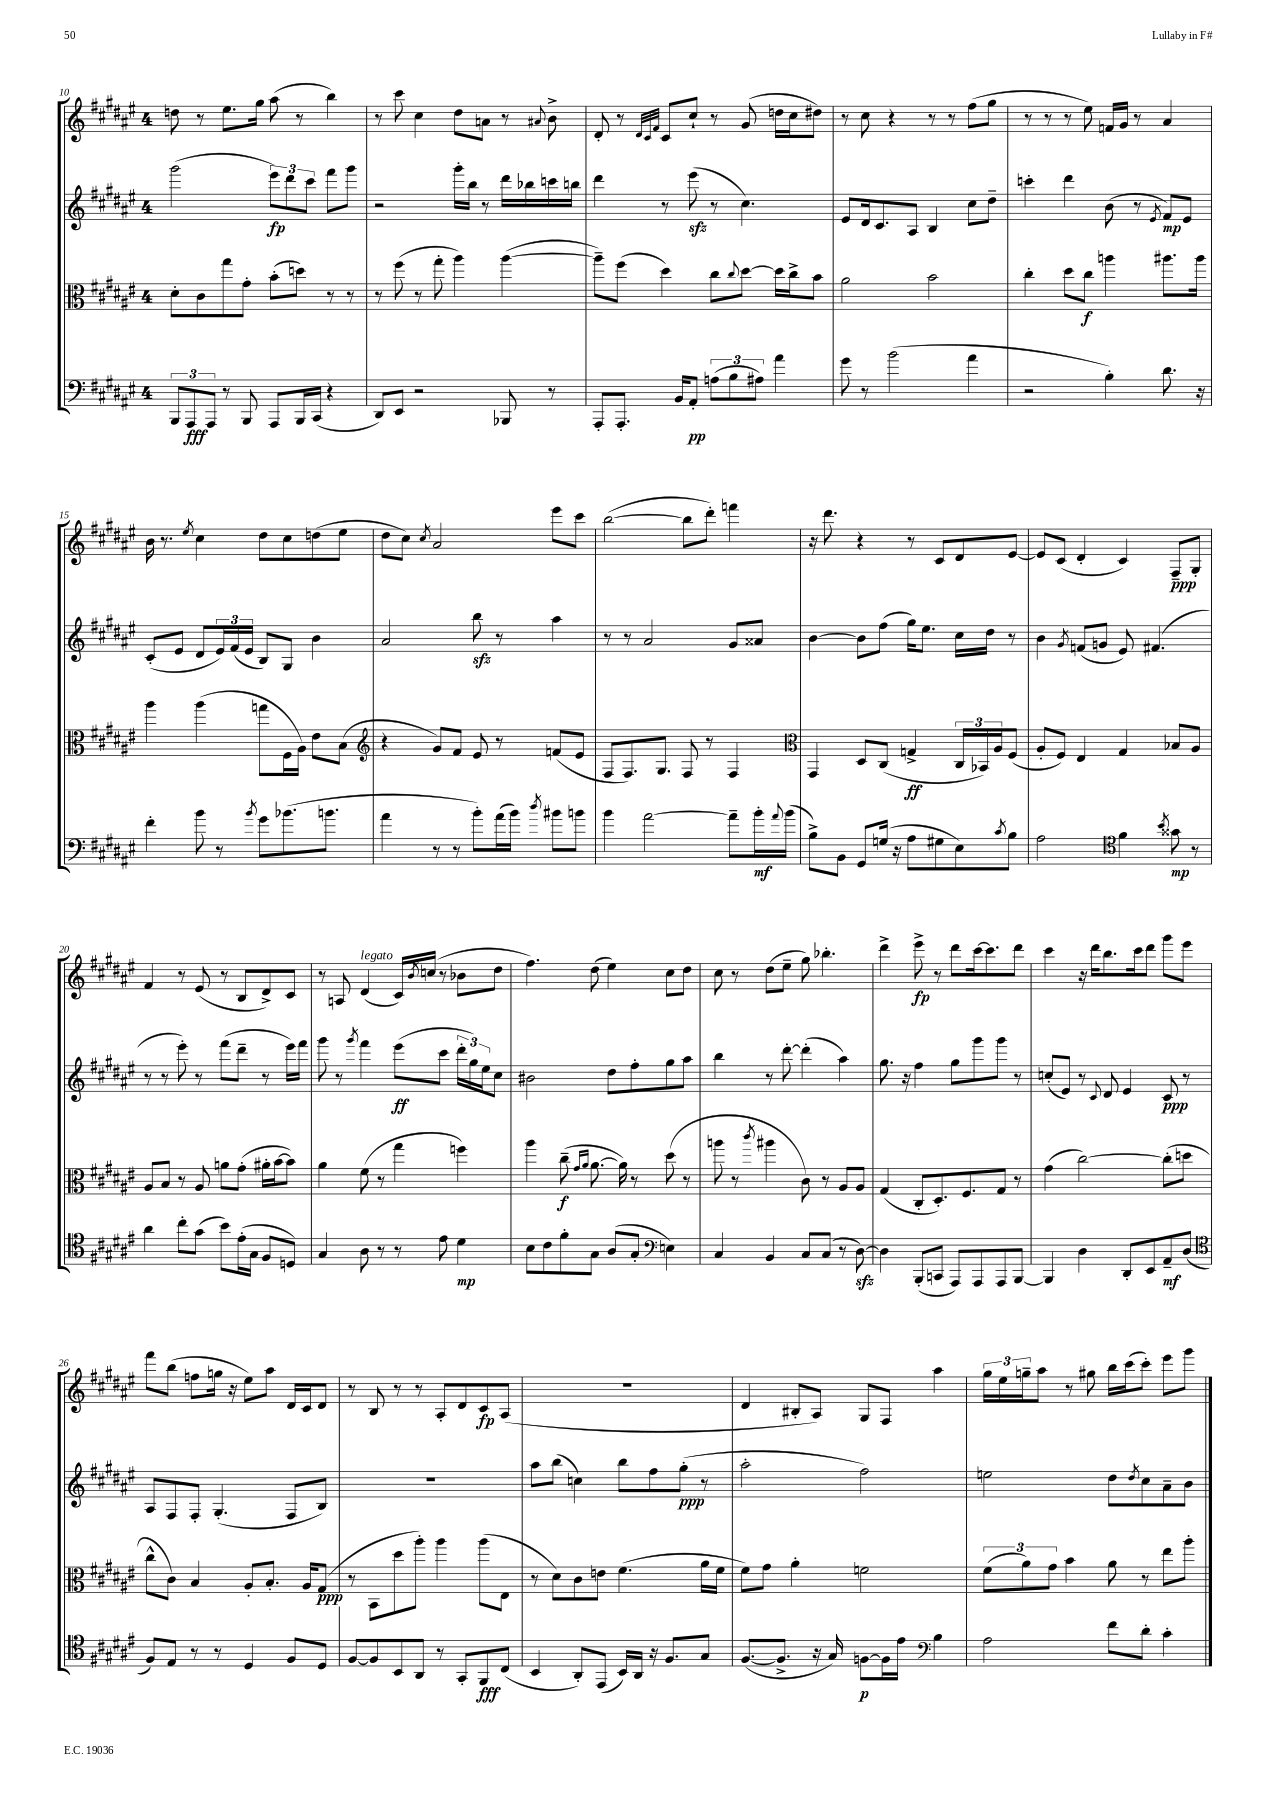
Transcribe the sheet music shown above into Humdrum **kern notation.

**kern	**kern	**kern	**kern
*staff4	*staff3	*staff2	*staff1
*clefF4	*clefC3	*clefG2	*clefG2
*k[f#c#g#d#a#e#]	*k[f#c#g#d#a#e#]	*k[f#c#g#d#a#e#]	*k[f#c#g#d#a#e#]
*M4/4	*M4/4	*M4/4	*M4/4
12BBB	8d#'	(2ggg#	8dd
12AAA#	.	.	.
.	8c#	.	8r
12AAA#	.	.	.
8r	8gg#	.	8.ee#
8BBB	8g#'	.	.
.	.	.	16gg#
8AAA#	(8b'	12eee#)	(8aa#
.	.	12ddd#	.
16BBB	8dd)	.	8r
.	.	12ccc#	.
(16CC#	.	.	.
4r	8r	8fff#	4bb)
.	8r	8ggg#	.
=	=	=	=
8DD#)	8r	2r	8r
8EE#	(8ff#	.	8ccc#
2r	8r	.	4cc#
.	8gg#'	.	.
.	4aa#)	16ggg#'	8dd#
.	.	16bb	.
.	.	8r	8a
8BBB-	([4aa#	16ddd#	8r
.	.	16bb-	.
.	.	.	8qqa#
8r	.	16ccc	8b^
.	.	16bb	.
=	=	=	=
8AAA#'	8aa#~])	4ddd#	8d#'
8.AAA#'	(8ff#	.	8r
.	.	.	32qqd#
.	.	.	32qqc#
.	.	.	32qqf#
.	4dd#)	8r	8c#
16BB	.	.	.
8AA#'	.	(8eee#	8cc#`
(12A	8cc#	8r	8r
12B	.	.	.
.	8qqcc#	.	.
.	[8dd#	4.cc#)	(8g#
12A#)	.	.	.
4a#	16dd#]	.	16dd
.	16cc#^	.	16cc#
.	8b	.	8dd#)
=	=	=	=
8g#	2a#	8e#	8r
8r	.	16d#	8cc#
.	.	8.c#	.
(2b	.	.	4r
.	.	8A#	.
.	2b	4B	8r
.	.	.	8r
4a#	.	8cc#	(8ff#
.	.	8dd#~	8gg#
=	=	=	=
2r	4cc#'	4ccc'	8r
.	.	.	8r
.	8dd#	4ddd#	8r
.	8cc#	.	8ee#)
4B')	4aa	(8b	16f
.	.	.	16g#
.	.	8r	8r
.	.	8qe#	.
8.d#	8.aa#	8f#)	4a#
.	.	8e#	.
16r	16aa#	.	.
=	=	=	=
4f#'	4aa#	(8c#'	16b
.	.	.	8.r
.	.	8e#	.
.	.	.	8qee#
8b	(4aa#	8d#	4cc#
8r	.	24e#)	.
.	.	(24f#	.
.	.	24e#	.
8qb	.	.	.
8g#	8gg	8B)	8dd#
(8.b-	16F#	8G#	8cc#
.	16A#)	.	.
.	8e#	4b	(8dd
8.b	.	.	.
.	(8B	.	8ee#
=	=	=	=
*	*clefG2	*	*
4a#	4r	2a#	8dd#
.	.	.	8cc#)
.	.	.	8qcc#
8r	8g#)	.	2a#
8r	8f#	.	.
8b')	8e#	8bb	.
(16a#	8r	8r	.
16b)	.	.	.
8qdd#	.	.	.
8b#	(8f	4aa#	8eee#
8b	8e#	.	8ccc#
=	=	=	=
4b	8F#	8r	([2bb
.	8.F#)	8r	.
[2a#	.	2a#	.
.	8.G#	.	.
.	8F#	.	8bb]
.	8r	.	8ddd#')
8a#~]	4F#	8g#	4fff
16b'	.	8a##	.
8qqa#	.	.	.
(16b	.	.	.
=	=	=	=
*	*clefC3	*	*
8B^)	4GG#	[4b	16r
.	.	.	8.ddd#
8BB	.	.	.
8GG#	8D#	8b]	4r
(16G	(8C#	(8ff#	.
16r	.	.	.
8A#	4G^	16gg#)	8r
.	.	8.ee#	.
8G#	.	.	8c#
8E#)	24C#	16cc#	8d#
.	24BB-)	.	.
.	.	16dd#	.
.	24A#	.	.
8qc#	.	.	.
8B	(8F#	8r	[8e#
=	=	=	=
2A#	8A#'	4b	8e#]
.	8F#)	.	(8c#
.	.	8qg#	.
.	4E#	(8f	4d#'
.	.	8g	.
*clefC4	*	*	*
4f#	4G#	8e#)	4c#)
.	.	(4.f#	.
8qb	.	.	.
8g##	8B-	.	8F#~
8r	8A#	.	8G#'
=	=	=	=
4a#	8A#	8r	4f#
.	8B	8r	.
8cc#'	8r	8eee#')	8r
(8g#	8A#	8r	(8e#
8b)	8a	(8fff#	8r
(16e#'	(8g#'	8ddd#~	8B
16G#	.	.	.
8F#	16a#'	8r	8d#^)
.	[16b	.	.
8D)	8b])	16eee#)	8c#
.	.	16fff#	.
=	=	=	=
4G#	4a#	8ggg#	8r
.	.	8r	8A
.	.	8qggg#	.
8A#	(8f#	4fff#	(4d#
8r	8r	.	.
8r	4gg#	(8eee#	16c#)
.	.	.	8qb
.	.	.	(16cc
8e#	.	8ccc#	8r
4d#	4ff)	24ddd#'	8b-
.	.	24gg#)	.
.	.	24ee#	.
.	.	8cc#	8dd#
=	=	=	=
8B	4aa#	2b#	4.ff#)
8c#	.	.	.
8f#'	(8cc#~	.	.
.	16qqg#	.	.
.	16qqa#	.	.
8G#	[8.a#	.	(8dd#
(8A#	.	8dd#	4ee#)
.	16a#])	.	.
8G#'	8r	8ff#'	.
*clefF4	*	*	*
4E)	(8dd#	8gg#	8cc#
.	8r	8aa#	8dd#
=	=	=	=
4C#	8aa	4bb	8cc#
.	8r	.	8r
.	8qccc#	.	.
4BB	4aa#	8r	(8dd#
.	.	[8ddd#'	8ee#~
8C#	8c#)	(4ddd#']	8gg#)
(8C#	8r	.	4.bb-'
8r	8A#	4aa#)	.
[8D#)	8A#	.	.
=	=	=	=
4D#]	(4G#	8.gg#	4ddd#^
.	.	16r	.
(8BBB'	8C#'	4ff#	8eee#^
8CC	8.D#')	.	8r
8AAA#)	.	8gg#	8ddd#
.	8.F#	.	.
8AAA#	.	8ggg#	[16ccc#
.	.	.	8.ccc#]
8AAA#	8G#	8ggg#	.
[8BBB	8r	8r	8ddd#
=	=	=	=
4BBB]	(4g#	(8cc'	4ccc#
.	.	8e#)	.
4D#	[2cc#)	8r	16r
.	.	.	16ddd#
.	.	8qqc#	.
.	.	8d#	8.bb
8DD#'	.	4e#	.
.	.	.	16ccc#
8EE#	.	.	8ddd#
8AA#~	(8cc#']	8c#	8ggg#
(8D#	8dd	8r	8eee#
=	=	=	=
*clefC4	*	*	*
8F#)	8cc#^^	8A#	8fff#
8E#	8c#)	8F#	(8bb
8r	4B	8F#'	8ff
8r	.	(4.G#'	16gg
.	.	.	16r
4D#	8A#'	.	8ee#)
.	8.B'	.	8aa#
8F#	.	8F#	16d#
.	16A#	.	16c#
8D#	(8G#	8B)	8d#
=	=	=	=
[8F#	8r	1r	8r
8F#]	8BB	.	8B
8BB	8dd#	.	8r
8AA#	8aa#')	.	8r
8r	4aa#	.	8A#'
8GG#'	.	.	8d#
8FF#	(8aa#	.	8c#
(8C#	8E#	.	(8A#
=	=	=	=
4BB	8r	8aa#	1r
.	8d#)	(8bb	.
8AA#')	8c#	4cc)	.
(8EE#	8e	.	.
16BB)	(4.f#	8bb	.
16AA#	.	.	.
16r	.	8ff#	.
8.F#	.	.	.
.	.	(8gg#'	.
8G#	16a#	8r	.
.	16f#	.	.
=	=	=	=
([8.F#	8f#)	2aa#'	4d#
.	8g#	.	.
8.F#^]	.	.	.
.	4a#'	.	8B#'
16r	.	.	8A#)
16G#)	.	.	.
[8F	2f	2ff#)	8G#
16F]	.	.	8F#
16e#	.	.	.
*clefF4	*	*	*
4B	.	.	4aa#
=	=	=	=
2A#	(12f#	2ee	24gg#
.	.	.	24ee#
.	12a#)	.	24gg~
.	.	.	8aa#
.	12g#	.	.
.	4b	.	8r
.	.	.	8gg#
8f#	8a#	8dd#	16bb
.	.	.	(16ccc#
.	.	8qdd#	.
8d#'	8r	8cc#	8ccc#')
4c#'	8ee#	8a#~	8eee#
.	8aa#'	8b	8ggg#
==	==	==	==
*-	*-	*-	*-
